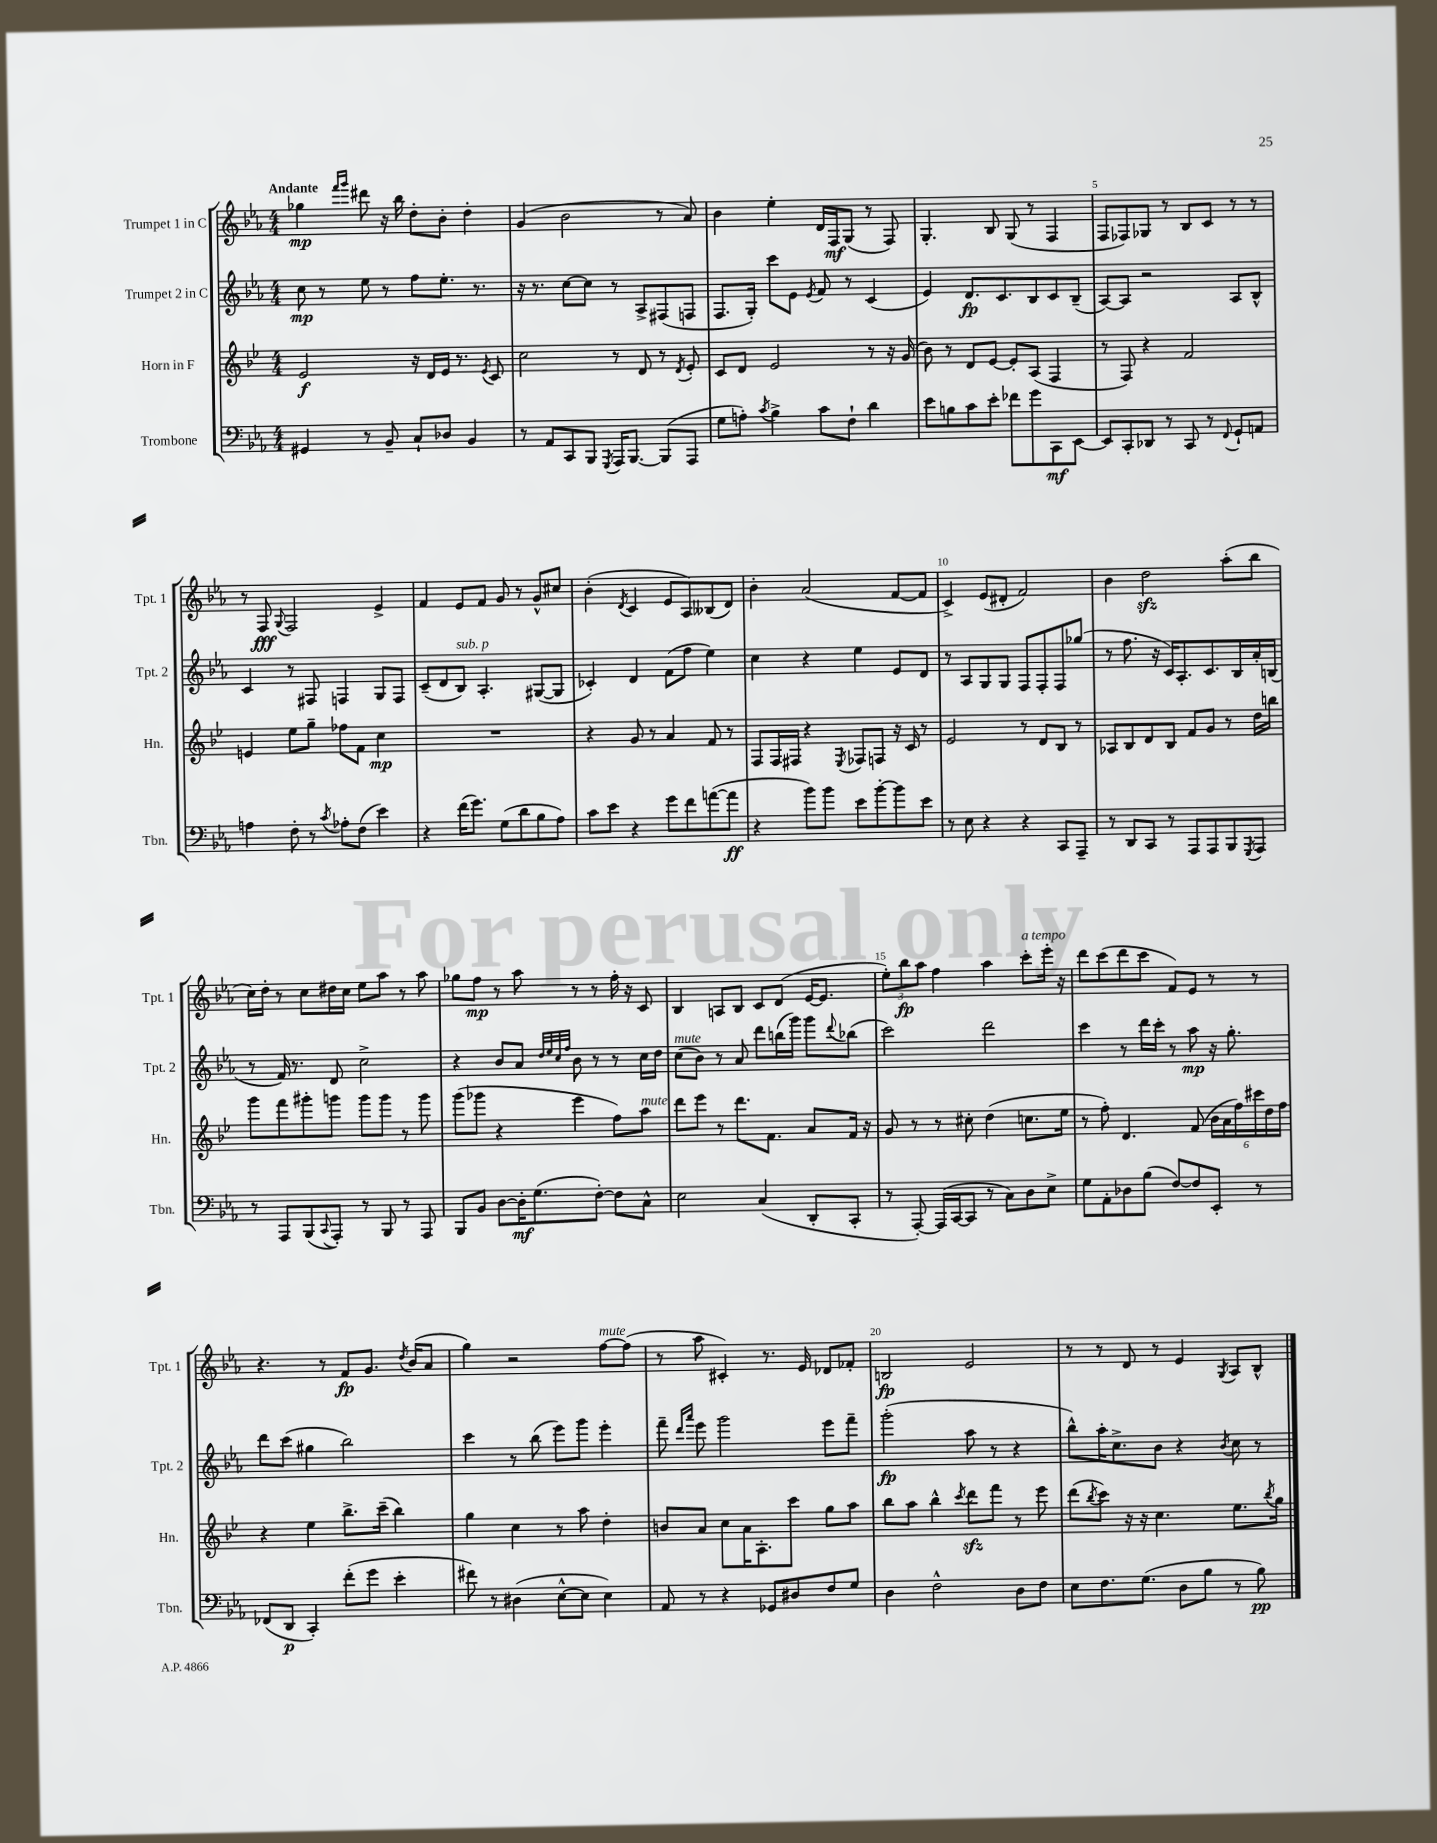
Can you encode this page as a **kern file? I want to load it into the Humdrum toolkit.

**kern	**kern	**kern	**kern
*staff4	*staff3	*staff2	*staff1
*clefF4	*clefG2	*clefG2	*clefG2
*k[b-e-a-]	*k[b-e-]	*k[b-e-a-]	*k[b-e-a-]
*M4/4	*M4/4	*M4/4	*M4/4
4GG#	2e-	8cc	4gg-
.	.	8r	.
.	.	.	16qqfff
.	.	.	16qqggg
8r	.	8ee-	8ddd#
8BB-~	.	8r	16r
.	.	.	16bb-
8C`	16r	8ff	8dd'
.	16d	.	.
8D-	16e-	8.ee-'	8b-'
.	8.r	.	.
4BB-	.	.	4dd'
.	.	8.r	.
.	8qe-	.	.
.	8c	.	.
=	=	=	=
8r	2cc	16r	(4g
.	.	8.r	.
8AA-	.	.	.
8CC	.	[8cc	2b-
8BBB-	.	8cc]	.
8qGGG	.	.	.
16AAA-	8r	8r	.
[8.BBB-	.	.	.
.	8d	8A-^	.
(8BBB-]	8r	(8F#	8r
.	8qd	.	.
8AAA-	8e-'	8F	8a-)
=	=	=	=
8G	8c	8.F	4b-
8A')	8d	.	.
.	.	16G')	.
8qc	.	.	.
4B-^	2e-	8ccc	4ee-'
.	.	8e-	.
.	.	8qe-	.
8c	.	8f	16d
.	.	.	16F
8F`	.	8r	(8G
4d	8r	(4c	8r
.	16r	.	8F)
.	(16g	.	.
=	=	=	=
8e-	8b-)	4e-)	4.G'
8B	8r	.	.
8c	8d	8.d	.
8e-'	[8e-	.	8B-
.	.	8.c	.
8f-	8e-']	.	(8G
8g	(8A	8B-	8r
8CC	4F	8c	4F
[8EE-	.	(8B-~	.
=	=	=	=
8EE-]	8r	[8A-)	8F
8CC'	8F)	8A-]	8F-)
8DD-	4r	2r	8G-
8r	.	.	8r
8CC	2f	.	8B-
8r	.	.	8c
8qqFF	.	.	.
8GG`	.	8A-	8r
8AA	.	8B-^^	8r
=	=	=	=
4A	4e	4c	8r
.	.	.	8F
.	.	.	8qqG
8F'	8ee-	8r	2F
8r	8gg~	8F#	.
8qc	.	.	.
8A-'	8ff-	4F	.
(8F	8f	.	.
4e-)	4cc	8G	4e-^
.	.	8F	.
=	=	=	=
4r	1r	(8c~	4f
.	.	8d	.
(16f	.	8B-)	8e-
8.g)	.	.	.
.	.	4.A-'	8f
(8G	.	.	8g
8d	.	.	8r
8B-	.	([8G#	8g^^
8A-)	.	8G#]	8cc#
=	=	=	=
8c	4r	4c-')	(4b-'
8e-	.	.	.
.	.	.	8qd
4r	8g	4d	4c
.	8r	.	.
8g	4a	(8f	8e-
8f	.	8ff	8A-)
([8a	8f	4ee-)	(8B--
8a]	8r	.	8d)
=	=	=	=
4r	8F	4cc	4b-'
.	16F	.	.
.	16F#	.	.
8b-)	4r	4r	(2a-
8b-	.	.	.
.	8qE-	.	.
8e-	8F-	4ee-	.
[8b-'	8F	.	.
8b-]	16r	8e-	[8f
.	16c	.	.
8e-	8r	8d	8f]
=	=	=	=
8r	2e-	8r	4c^)
8E-	.	8A-	.
4r	.	8G	(8e-
.	.	8G	8d#'
4r	8r	8F	2f)
.	8d	8F'	.
8CC	8B-	8F	.
8AAA-~	8r	(8gg-	.
=	=	=	=
8r	8A-	8r	4b-
8DD	8B-	8.ff	.
8CC	8d	.	2dd
.	.	16r	.
8r	8B-	16c)	.
.	.	8.A-'	.
8AAA-	8f	.	.
8AAA-	8g	8.c	.
8BBB-	8r	.	(8aa-'
.	.	16B-	.
8qGGG	.	.	.
8AAA-	16dd	16a-'	8bb-
.	16bb	(16B	.
=	=	=	=
8r	8ggg	8r	16cc)
.	.	.	16dd'
8AAA-	8fff	16f)	8r
.	.	8.r	.
(8BBB-	8ggg#'	.	8cc
8qqCC	.	.	.
8AAA-')	8ggg	8d	16dd#
.	.	.	16cc
8r	8ggg	2cc^	8ee-
8BBB-	8ggg	.	8aa-
8r	8r	.	8r
8AAA-	8ggg	.	8aa-
=	=	=	=
8BBB-	(8ggg	4r	8gg-
8BB-	8ggg-	.	8ff
[8D	4r	8b-	8r
16D']	.	8a-	8aa-
(8.G	.	.	.
.	.	32qqdd	.
.	.	32qqee-	.
.	.	32qqcc	.
.	.	32qqff	.
.	4eee-	8b-	8r
[8F')	.	8r	8r
8F]	8ff)	8r	16ff'
.	.	.	16r
8C^^	8aa	16cc	8c
.	.	16dd	.
=	=	=	=
2E-	8ddd	(8cc	4B-
.	8eee-	8b-)	.
.	8r	8r	8A
.	8.ddd	8a-	8B-
(4C	.	8ddd	8c
.	8.f	.	.
.	.	(16bb	(8d
.	.	16ggg)	.
8DD'	8a	8ggg	[16e-
.	.	.	8.e-]
.	.	8qqddd	.
8CC'	16f	(8bb-	.
.	16r	.	.
=	=	=	=
8r	8g	2ccc)	12ee-')
.	.	.	12bb-
[8AAA-')	8r	.	.
.	.	.	12aa-
(16AAA-]	8r	.	4ff
[16CC	.	.	.
8CC]	8cc#'	.	.
8r	(4dd	2ddd	4aa-
8C)	.	.	.
8D	8.cc	.	8ccc'
8E-^	.	.	16eee-'
.	16ee-	.	16r
=	=	=	=
8G	8r	4ccc	8ddd
8AA-'	8ff')	.	(8ccc
8D-	4.d	8r	8ddd
(8B-	.	16ddd	8ccc
.	.	16ccc'	.
[8F)	.	8r	8f)
8F]	(8f	8aa-	8e-
8EE-'	24b-	16r	8r
.	24a	.	.
.	.	8.gg'	.
.	24ff)	.	.
8r	24ccc#	.	8r
.	24dd	.	.
.	24ff	.	.
=	=	=	=
(8FF-	4r	8ddd	4.r
8DD	.	(8ccc	.
4CC')	4ee-	4gg#	.
.	.	.	8r
(8f'	8.bb-^	2bb-)	8f
8g	.	.	8.g
.	(16ccc~	.	.
4e-'	4bb-)	.	.
.	.	.	8qdd
.	.	.	(16b-
.	.	.	8a-
=	=	=	=
8f#)	4gg	4ccc	4gg)
8r	.	.	.
(4D#	4cc	8r	2r
.	.	(8bb-	.
[8E-^^	8r	8eee-)	.
8E-]	8aa	8ggg	.
4E-)	4dd'	4eee-'	[8ff
.	.	.	(8ff]
=	=	=	=
8AA-	8b	8fff~	8r
.	.	16qqddd	.
.	.	16qqaaa-	.
8r	8a	8eee-	8aa-
4r	8cc	2ggg	4c#')
.	16a	.	.
.	8.A'	.	.
8GG-	.	.	8.r
8D#	8ccc	.	.
.	.	.	16e-
8F	8gg	8eee-	8d-
8G	8aa	8fff~	8f-'
=	=	=	=
4D	8bb-	(2ggg'	2B
.	8aa	.	.
2F^^	4bb-^^	.	.
.	8qccc	.	.
.	8ddd	8aa-	2e-
.	8fff	8r	.
8D	8r	4r	.
8F	8eee-	.	.
=	=	=	=
8E-	(8ddd	8bb-^^)	8r
.	8qbb-	.	.
8.F	8ccc)	16aa-'	8r
.	.	8.cc^	.
.	16r	.	8d
(8.G	16r	.	.
.	4.cc	8b-	8r
8D	.	4r	4e-
8B-	.	.	.
.	.	8qb-	8qG
8r	8.ee-	8cc	8A-
8B-)	.	8r	8B-^^
.	8qbb-	.	.
.	16gg	.	.
==	==	==	==
*-	*-	*-	*-
